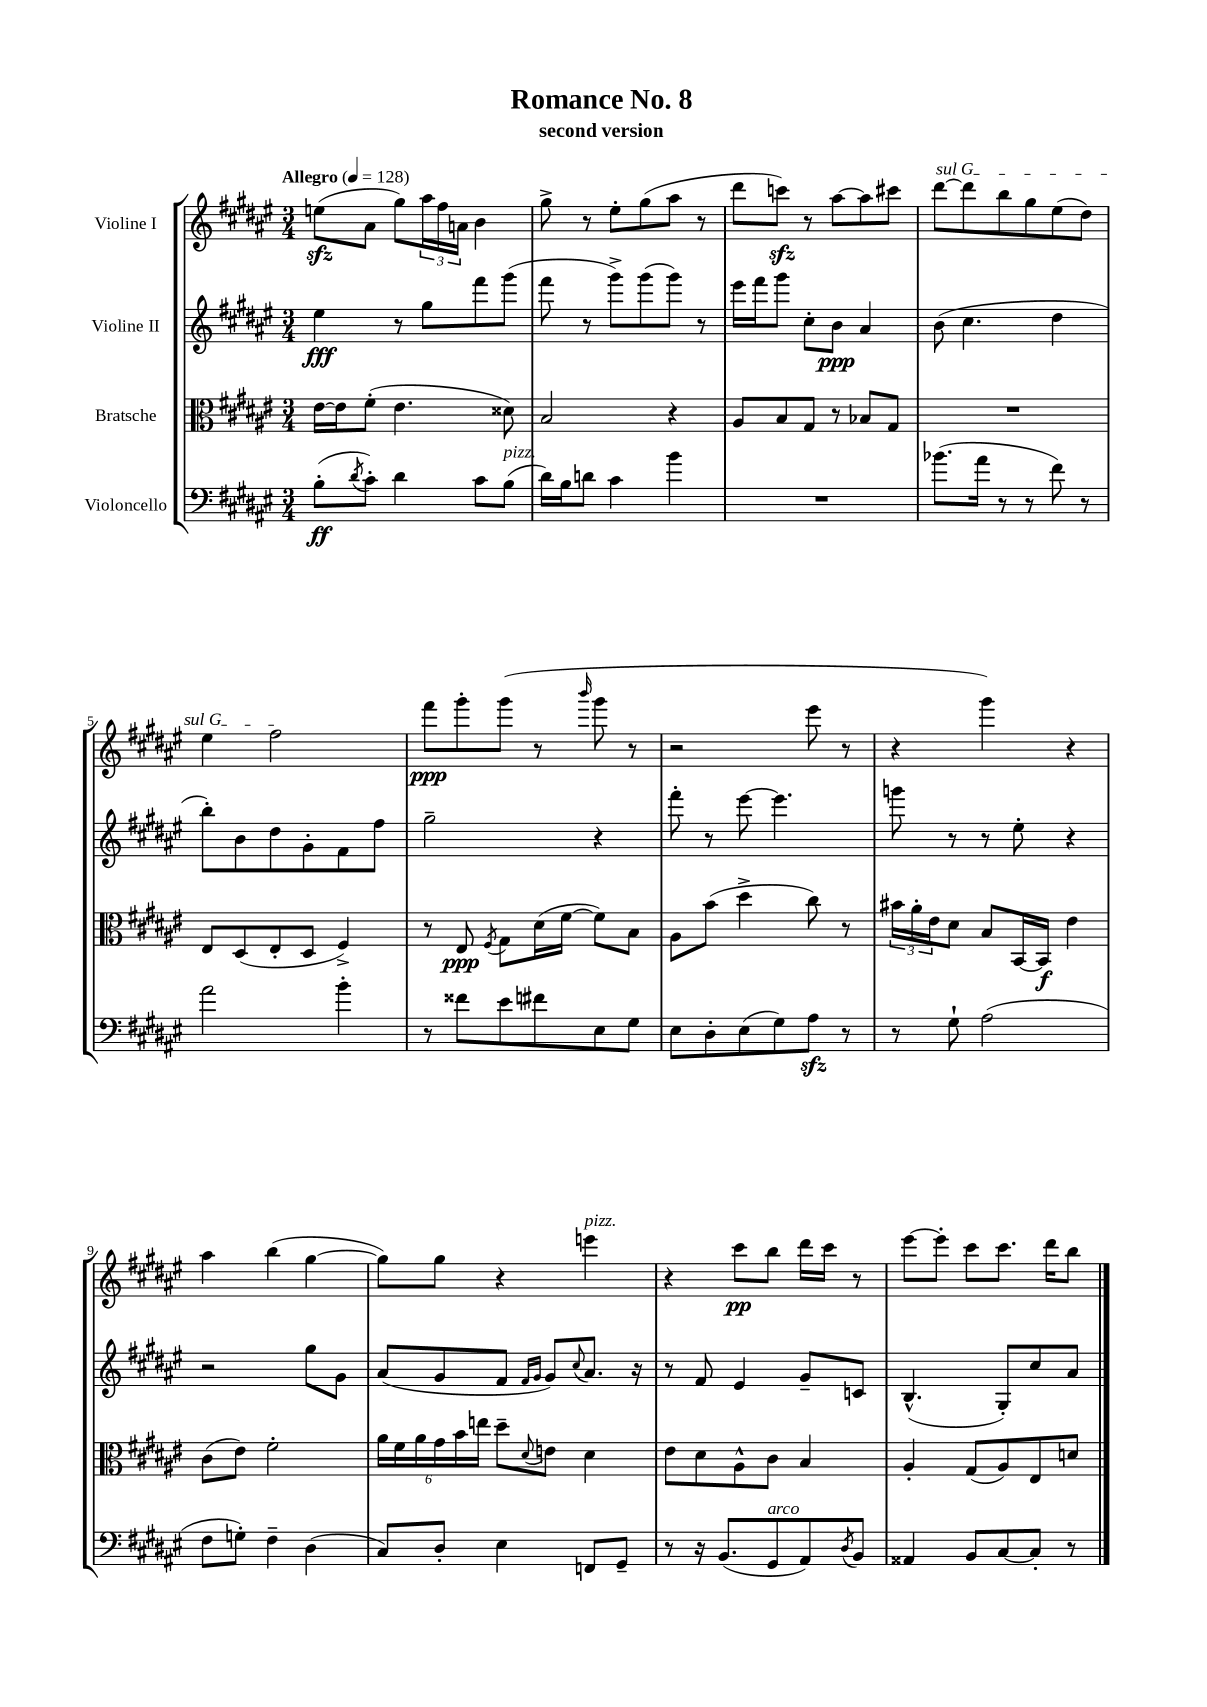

**kern	**kern	**kern	**kern
*staff4	*staff3	*staff2	*staff1
*clefF4	*clefC3	*clefG2	*clefG2
*k[f#c#g#d#a#e#]	*k[f#c#g#d#a#e#]	*k[f#c#g#d#a#e#]	*k[f#c#g#d#a#e#]
*M3/4	*M3/4	*M3/4	*M3/4
*MM128	*MM128	*MM128	*MM128
(8B'\L	[16e#\LL	4ee#\	(8ee\L
.	16e#\]J	.	.
8qd#/	.	.	.
8c#'\J)	(8f#'\J	.	8a#\J
4d#\	4.e#\	8r	8gg#\L)
.	.	8gg#\L	24aa#\L
.	.	.	24ff#\
.	.	.	24a\JJ
8c#\L	.	8fff#\	4b\
(8B\J	8d##\)	(8ggg#\J	.
=	=	=	=
16d#\LL)	2B/	8fff#\	8gg#^\
16B\J	.	.	.
8d\J	.	8r	8r
4c#\	.	8ggg#^\L)	8ee#'\L
.	.	(8ggg#\	(8gg#\
4b\	4r	8ggg#\J)	8aa#\J
.	.	8r	8r
=	=	=	=
2.r	8A#/L	16eee#\LL	8ddd#\L
.	.	16fff#\J	.
.	8B/	8ggg#\J	8ccc\J)
.	8G#/J	8cc#'\L	8r
.	8r	8b\J	[8aa#\L
.	8B-/L	4a#/	8aa#\]
.	8G#/J	.	8ccc#\J
=	=	=	=
(8.b-\L	2.r	(8b\	[8ddd#\L
.	.	4.cc#\	8ddd#\]
16a#\Jk	.	.	.
8r	.	.	8bb\
8r	.	.	8gg#\
8f#\)	.	4dd#\	(8ee#\
8r	.	.	8dd#\J)
=	=	=	=
2a#\	8E#/L	8bb'\L)	4ee#\
.	(8D#/	8b\	.
.	8E#'/	8dd#\	2ff#\
.	8D#/J	8g#'\	.
4b'\	4F#^/)	8f#\	.
.	.	8ff#\J	.
=	=	=	=
8r	8r	2gg#~\	8fff#\L
8f##\L	8E#/	.	8ggg#'\
.	8qF#/	.	.
8e#\	8G#\L	.	(8ggg#\J
8f#\	(16d#\L	.	8r
.	[16f#\JJ	.	.
.	.	.	16qqbbb/
8E#\	8f#\]L)	4r	8ggg#\
8G#\J	8B\J	.	8r
=	=	=	=
8E#\L	8A#\L	8fff#'\	2r
8D#'\	(8b\J	8r	.
(8E#\	4dd#^\	[8eee#\	.
8G#\)	.	4.eee#\]	.
8A#\J	8cc#\)	.	8eee#\
8r	8r	.	8r
=	=	=	=
8r	24b#\LL	8ggg\	4r
.	24a#'\	.	.
.	24e#\J	.	.
8G#`\	8d#\J	8r	.
(2A#\	8B/L	8r	4ggg#\)
.	[16BB/L	8ee#'\	.
.	16BB/]JJ	.	.
.	4e#\	4r	4r
=	=	=	=
8F#\L	(8c#\L	2r	4aa#\
8G'\J)	8e#\J)	.	.
4F#~\	2f#'\	.	(4bb\
(4D#\	.	8gg#\L	[4gg#\
.	.	8g#\J	.
=	=	=	=
8C#/L)	24a#\LL	(8a#/L	8gg#\]L)
.	24f#\	.	.
.	24a#\	.	.
8D#'/J	24g#\	8g#/	8gg#\J
.	24b\	.	.
.	24ee\JJ	.	.
4E#\	8dd#~\L	8f#/J	4r
.	.	16qqf#/LL	.
.	8qqd#/	16qqg#/JJ	.
.	8e\J	8g#/L)	.
.	.	8qqcc#/	.
8FF/L	4d#\	8.a#/J	4eee\
8GG#~/J	.	.	.
.	.	16r	.
=	=	=	=
8r	8e#\L	8r	4r
16r	8d#\	8f#/	.
(8.BB/L	.	.	.
.	8A#^^\	4e#/	8ccc#\L
8GG#/	8c#\J	.	8bb\J
8AA#/)	4B/	8g#~/L	16ddd#\LL
.	.	.	16ccc#\JJ
8qD#/	.	.	.
8BB/J	.	8c/J	8r
=	=	=	=
4AA##/	4A#'/	(4.B^^/	[8eee#\L
.	.	.	8eee#'\]J
8BB/L	(8G#/L	.	8ccc#\L
[8C#/	8A#/)	8G#'/L)	8.ccc#\J
8C#'/]J	8E#/	8cc#/	.
.	.	.	16ddd#\LK
8r	8d/J	8a#/J	8bb\J
==	==	==	==
*-	*-	*-	*-
